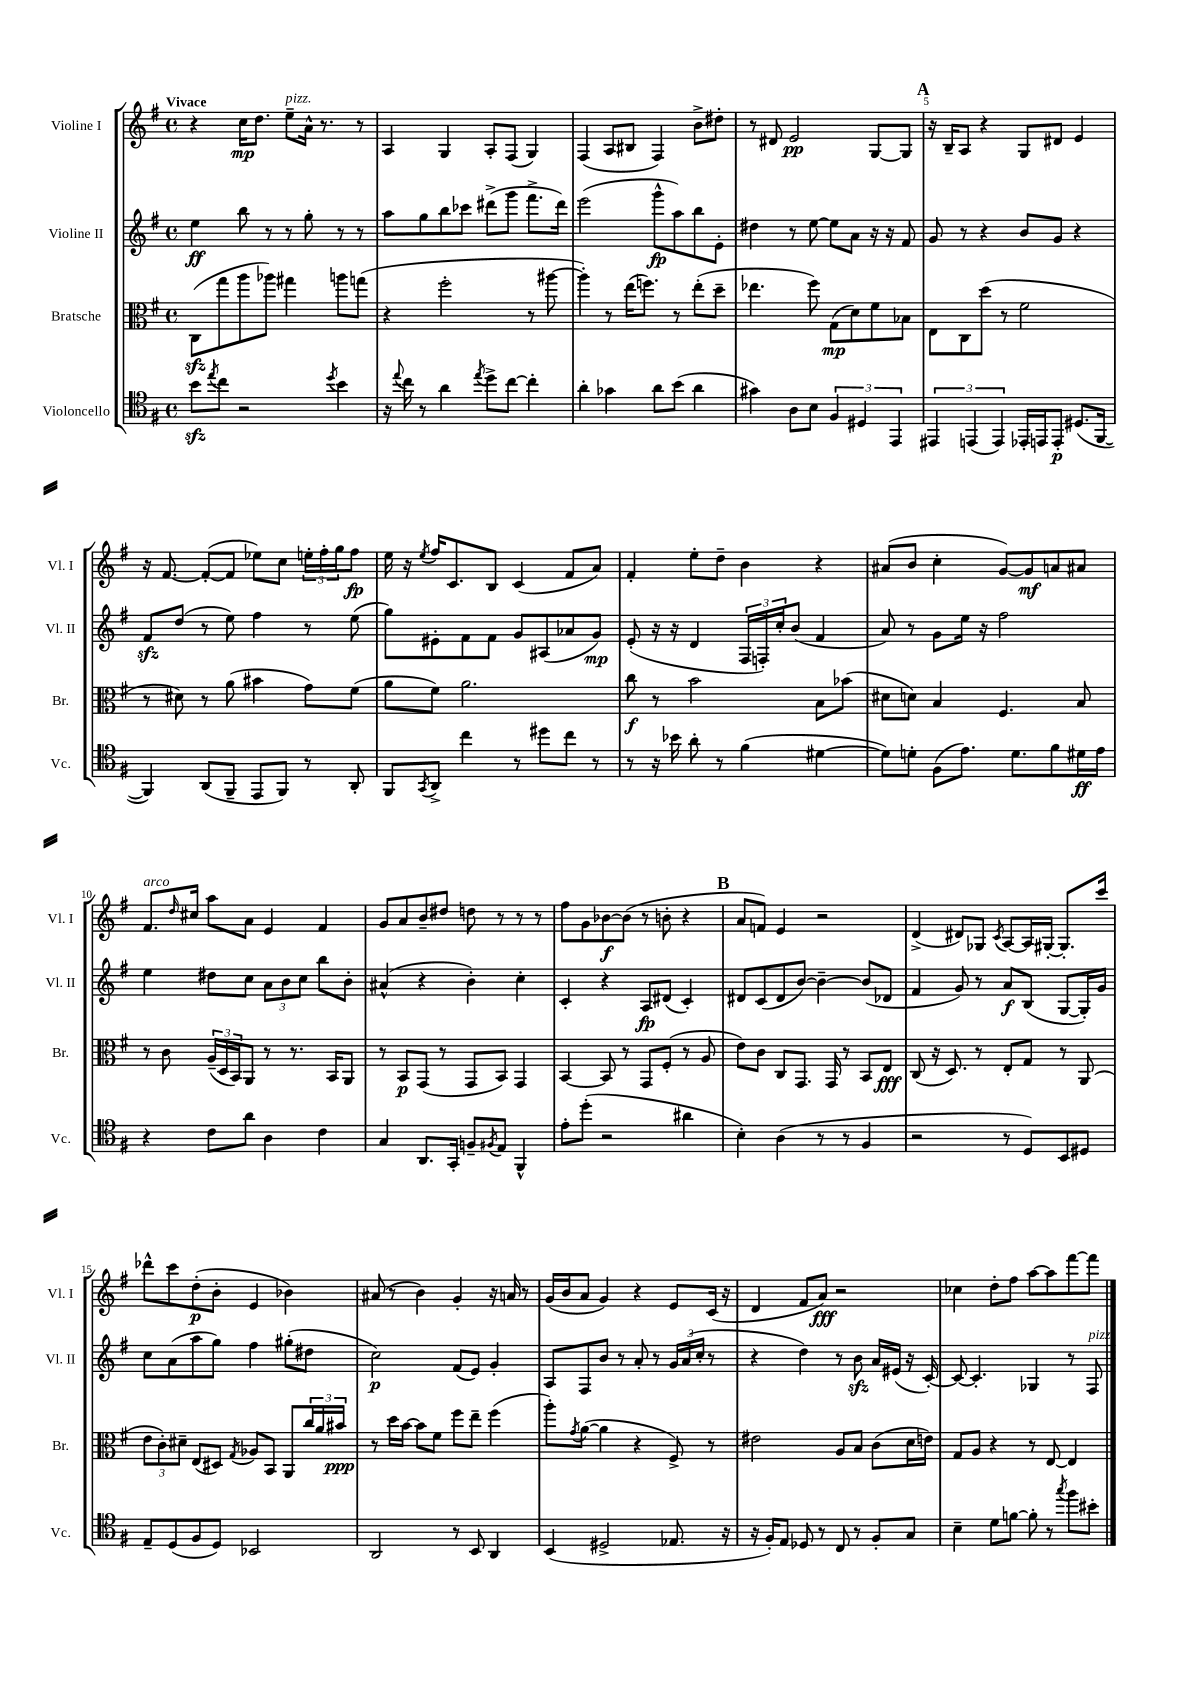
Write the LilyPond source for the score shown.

<<
\new StaffGroup <<
\new Staff = "s0" \with { instrumentName = "Violine I" shortInstrumentName = "Vl. I" } {
    \clef treble \key g \major \defaultTimeSignature \time 4/4 \tempo "Vivace"
    r4 c''16\mp d''8. e''8--^\markup { \italic "pizz." } a'16-^ r8. r8 |
    a4 g4 a8-. fis8( g4) |
    fis4( a8 bis8 fis4) b'8-> dis''8-. |
    r8 dis'8 e'2\pp g8~ g8 |
    \mark \markup { \bold "A" } r16 b16-- a8 r4 g8 dis'8 e'4 |
    r16 fis'8.~ fis'8~-.( fis'8 ees''8) c''8 \tuplet 3/2 { e''16-. fis''16-. g''16 } fis''8\fp |
    e''16 r16 \acciaccatura { e''8 } fis''16 c'8. b8 c'4( fis'8 a'8) |
    fis'4-. e''8-. d''8-- b'4 r4 |
    ais'8( b'8 c''4-. g'8~) g'8\mf a'8 ais'8 |
    fis'8.^\markup { \italic "arco" } \grace { d''16 } cis''16 a''8 a'8 e'4 fis'4 |
    g'8 a'8 b'8-- dis''8 d''8 r8 r8 r8 |
    fis''8 g'8 bes'8~\f bes'8( r8 b'8-. r4 |
    \mark \markup { \bold "B" } a'8 f'8) e'4 r2 |
    d'4->( dis'8) ges8 \acciaccatura { c'8 } a8~ a16 gis16~-. gis8.-. c'''16 |
    des'''8-^ c'''8 d''8-.\p( b'8-. e'4 bes'4) |
    ais'8( r8 b'4) g'4-. r16 a'16 r8 |
    g'16( b'16 a'8 g'4) r4 e'8 c'16( r16 |
    d'4 fis'8 a'8\fff) r2 |
    ces''4 d''8-. fis''8 a''8~ a''8 fis'''8~ fis'''8 \bar "|." |
}
\new Staff = "s1" \with { instrumentName = "Violine II" shortInstrumentName = "Vl. II" } {
    \clef treble \key g \major \defaultTimeSignature \time 4/4
    e''4\ff b''8 r8 r8 g''8-. r8 r8 |
    a''8 g''8 b''8 ces'''8 dis'''8->( g'''8 fis'''8.-> dis'''16) |
    e'''2( g'''8-^\fp a''8) b''8 e'8-. |
    dis''4 r8 e''8~ e''8 a'8 r16 r16 fis'8 |
    \mark \markup { \bold "A" } g'8 r8 r4 b'8 g'8 r4 |
    fis'8\sfz d''8( r8 e''8) fis''4 r8 e''8( |
    g''8) eis'8-. fis'8 fis'8 g'8 ais8( aes'8 g'8\mp) |
    e'8-.( r16 r16 d'4 \tuplet 3/2 { fis16 f16-.) c''16-. } b'8( fis'4 |
    a'8) r8 g'8 e''16 r16 fis''2 |
    e''4 dis''8 c''8 \tuplet 3/2 { a'8 b'8 c''8 } b''8 b'8-. |
    ais'4-^( r4 b'4-.) c''4-. |
    c'4-. r4 a8\fp dis'8( c'4-.) |
    \mark \markup { \bold "B" } dis'8 c'8( dis'8 b'8~) b'4~-- b'8( des'8 |
    fis'4 g'8) r8 a'8\f b8( g8~ g16-.) g'16 |
    c''8 a'8( a''8 g''8) fis''4 gis''8-.( dis''8 |
    c''2\p) fis'8( e'8) g'4-. |
    a8 fis8 b'8 r8 a'8-. r8 \tuplet 3/2 { g'16 a'16( c''16-. } r8 |
    r4 d''4) r8 b'8\sfz a'16 eis'16( r16 c'16~-.) |
    c'8~ c'4.-. ges4 r8 fis8^\markup { \italic "pizz." } \bar "|." |
}
\new Staff = "s2" \with { instrumentName = "Bratsche" shortInstrumentName = "Br." } {
    \clef alto \key g \major \defaultTimeSignature \time 4/4
    c8\sfz( g''8 a''8 aes''8) gis''4 a''8 g''8( |
    r4 fis''2-. r8 ais''8~ |
    ais''4-.) r8 e''16( f''8.) r8 e''8-.( d''8-- |
    ees''4. fis''8) g8\mp( d'8) fis'8 bes8 |
    \mark \markup { \bold "A" } e8 c8 d''8( r8 fis'2 |
    r8 dis'8) r8 a'8( bis'4 g'8) fis'8( |
    a'8 fis'8) a'2. |
    c''8\f r8 b'2 b8 bes'8( |
    dis'8 d'8) b4 fis4. b8 |
    r8 c'8 \tuplet 3/2 { a16--( d16 b,16) } a,8 r8 r8. b,16 a,8 |
    r8 b,8\p g,8( r8 g,8 b,8) g,4 |
    b,4~ b,8 r8 g,8 fis8-.( r8 a8 |
    \mark \markup { \bold "B" } e'8) c'8 c8 g,8. g,16 r8 b,8 e8\fff |
    c8( r16 d8.) r8 e8-. g8 r8 a,8( |
    \tuplet 3/2 { e'8 c'8-.) dis'8-- } e8( dis8) \acciaccatura { g8 } aes8 b,8 a,8 \tuplet 3/2 { c''16 a'16 bis'16\ppp } |
    r8 d''16 b'16~ b'8 fis'8 fis''8 e''8-- fis''4( |
    a''8-.) \acciaccatura { g'8 } a'8~( a'4 r4 fis8->) r8 |
    eis'2 a8 b8 c'8( d'16 e'16) |
    g8 a8 r4 r8 e8~ e4 \bar "|." |
}
\new Staff = "s3" \with { instrumentName = "Violoncello" shortInstrumentName = "Vc." } {
    \clef tenor \key g \major \defaultTimeSignature \time 4/4
    b'8\sfz \acciaccatura { e''8 } c''8 r2 \acciaccatura { d''8 } b'4 |
    r16 \appoggiatura { e''8 } c''16 r8 a'4 \acciaccatura { e''8 } d''8-> c''8~ c''4-. |
    a'4-. ges'4 a'8 b'8( a'4 |
    gis'4) a8 b8 \tuplet 3/2 { fis4 dis4 e,4 } |
    \mark \markup { \bold "A" } \tuplet 3/2 { eis,4 e,4( e,4) } ees,16-. e,16 e,8-.\p dis8.( fis,16~ |
    fis,4) a,8( fis,8-- e,8 fis,8) r8 a,8-. |
    fis,8 \acciaccatura { g,8 } a,8-> c''4 r8 dis''8 c''8 r8 |
    r8 r16 bes'16 a'8-. r8 fis'4( dis'4~ |
    dis'8) d'8-. fis8( e'8.) d'8. fis'8 dis'16\ff e'16 |
    r4 c'8 a'8 a4 c'4 |
    g4 a,8. g,16-. f8-- \acciaccatura { fis8 } e8 fis,4-^ |
    e'8-. d''8-.( r2 ais'4 |
    \mark \markup { \bold "B" } b4-.) a4( r8 r8 fis4 |
    r2 r8 d8) b,8 dis8 |
    e8-- d8( fis8 d8) bes,2 |
    a,2 r8 b,8 a,4 |
    b,4( dis2-> ees8. r16 |
    r16 fis16-.) e8 des8 r8 c8 r8 fis8-. g8 |
    b4-- d'8 f'8~ f'8-. r8 \acciaccatura { g''8 } fis''8 bis'8-. \bar "|." |
}
>>
>>
\layout { \context { \Score \override BarNumber.break-visibility = ##(#f #t #t) barNumberVisibility = #(every-nth-bar-number-visible 5) } }
